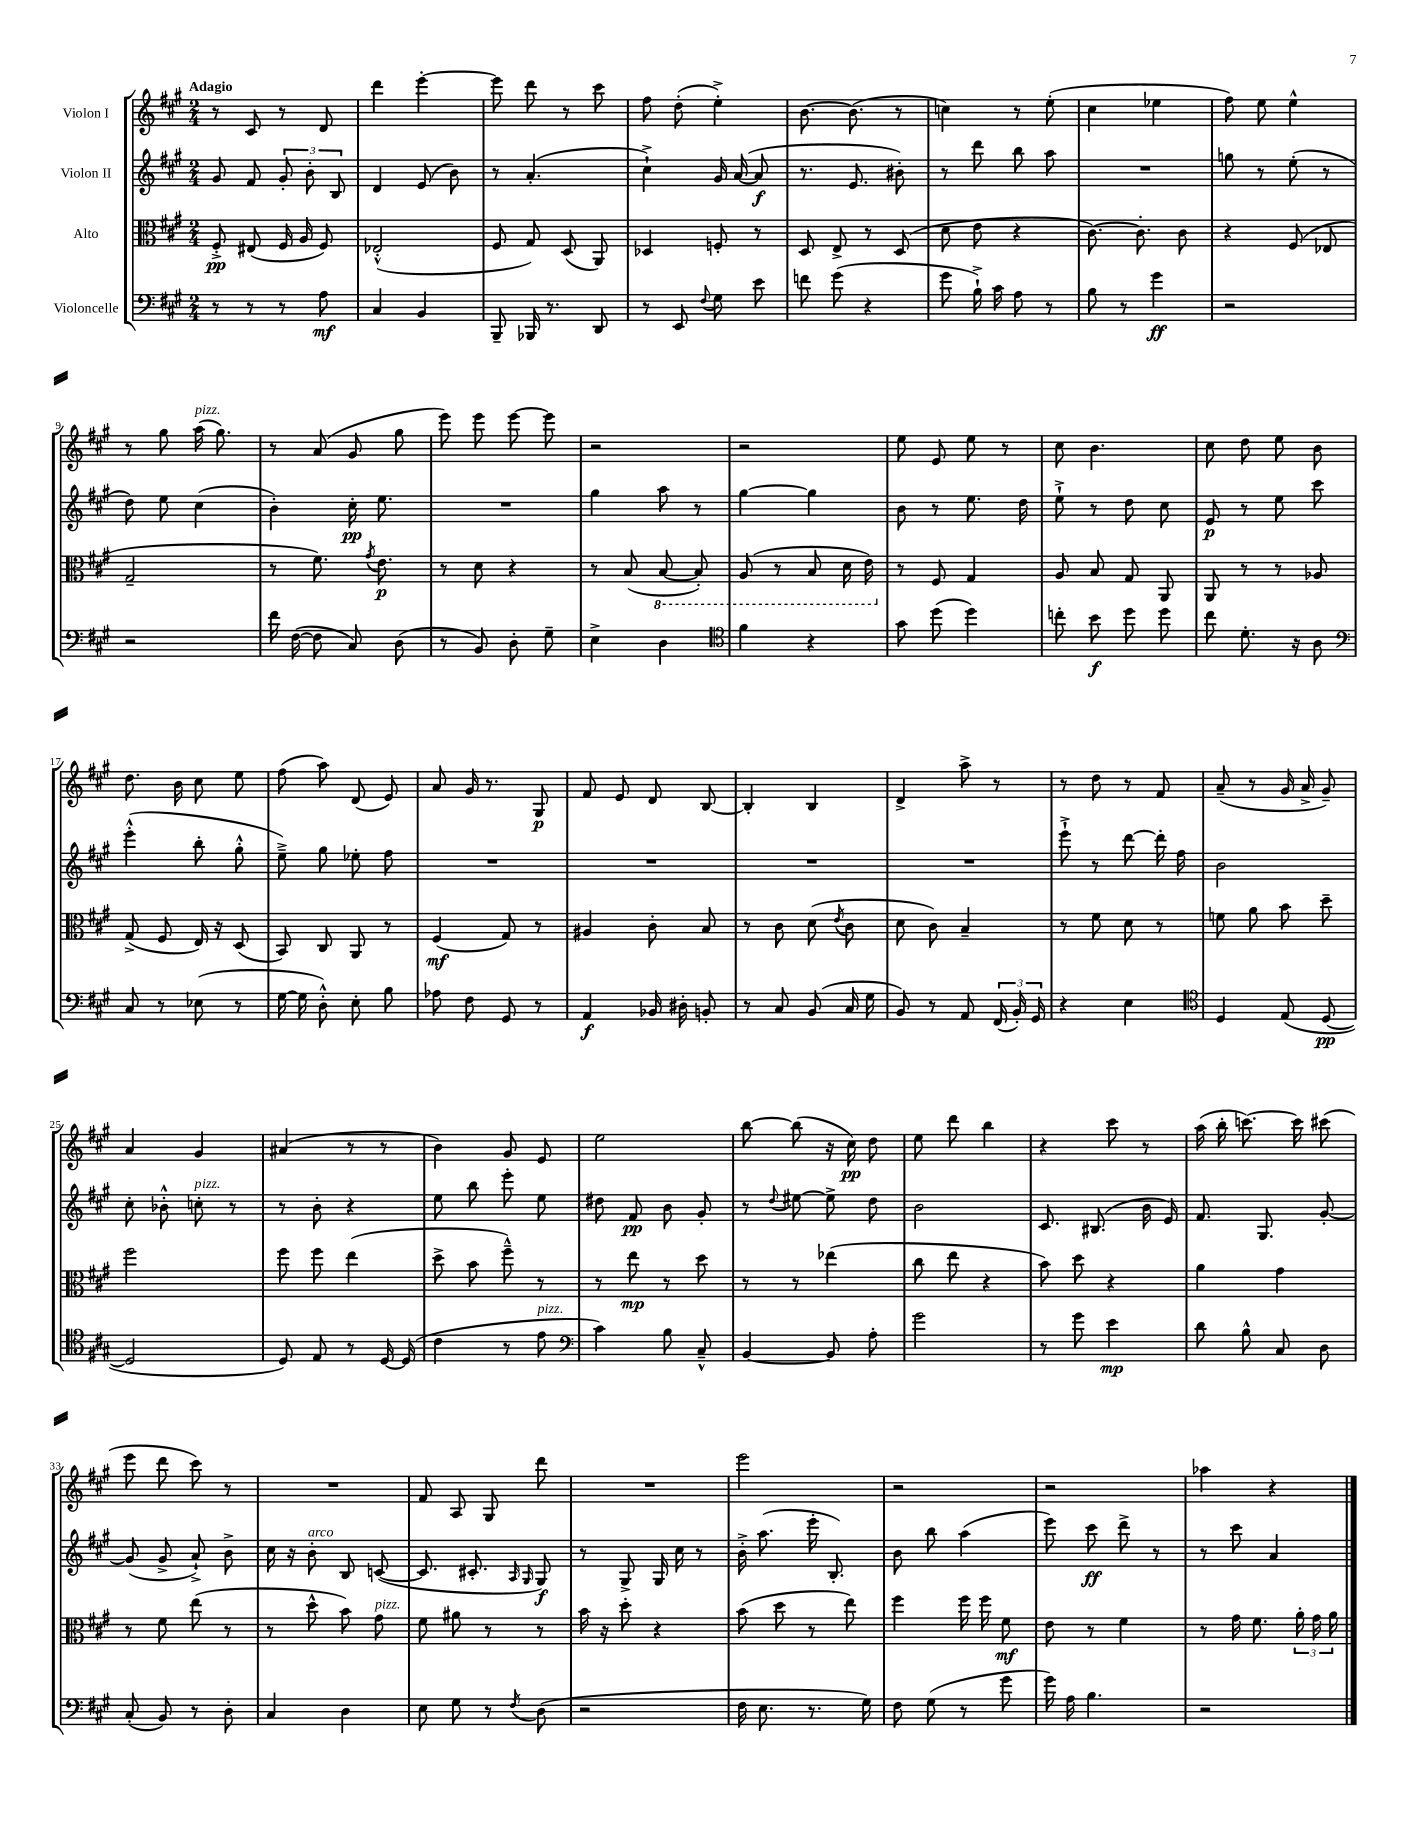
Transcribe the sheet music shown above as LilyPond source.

<<
\new StaffGroup <<
\new Staff = "s0" \with { instrumentName = "Violon I" } {
    \clef treble \key a \major \numericTimeSignature \time 2/4 \tempo "Adagio"
    \autoBeamOff r8 cis'8 r8 d'8 |
    d'''4 e'''4~-. |
    e'''8 d'''8 r8 cis'''8 |
    fis''8 d''8-.( e''4-.->) |
    b'8.~ b'8.( r8 |
    c''4) r8 e''8-.( |
    cis''4 ees''4 |
    fis''8) e''8 e''4-^ |
    r8 gis''8 a''16^\markup { \italic "pizz." }( gis''8.) |
    r8 a'8( gis'8 gis''8 |
    e'''8) e'''8 e'''8~ e'''8 |
    r2 |
    r2 |
    e''8 e'8 e''8 r8 |
    cis''8 b'4. |
    cis''8 d''8 e''8 b'8 |
    d''8. b'16 cis''8 e''8 |
    fis''8( a''8) d'8( e'8) |
    a'8 gis'16 r8. gis8\p |
    fis'8 e'8 d'8 b8~ |
    b4-. b4 |
    d'4-> a''8-> r8 |
    r8 d''8 r8 fis'8 |
    a'8--( r8 gis'16 a'16-> gis'8--) |
    a'4 gis'4 |
    ais'4( r8 r8 |
    b'4) gis'8 e'8 |
    e''2 |
    b''8~ b''8( r16 cis''16\pp) d''8 |
    e''8 d'''8 b''4 |
    r4 cis'''8 r8 |
    a''16( b''16-. c'''8.~) c'''16 cis'''8( |
    e'''8 d'''8 cis'''8) r8 |
    R2 |
    fis'8 a8 gis8 d'''8 |
    R2 |
    e'''2 |
    r2 |
    r2 |
    aes''4 r4 \bar "|." |
}
\new Staff = "s1" \with { instrumentName = "Violon II" } {
    \clef treble \key a \major \numericTimeSignature \time 2/4
    \autoBeamOff gis'8 fis'8 \tuplet 3/2 { gis'8-. b'8-. b8 } |
    d'4 e'8( b'8) |
    r8 a'4.-.( |
    cis''4-!->) gis'16 a'16~( a'8\f |
    r8. e'8. bis'8-.) |
    r8 d'''8 b''8 a''8 |
    R2 |
    g''8 r8 e''8-.( r8 |
    d''8) e''8 cis''4( |
    b'4-.) cis''16-.\pp e''8. |
    R2 |
    gis''4 a''8 r8 |
    gis''4~ gis''4 |
    b'8 r8 e''8. d''16 |
    e''8-!-> r8 d''8 cis''8 |
    e'8\p r8 e''8 cis'''8 |
    e'''4-.-^( b''8-. gis''8-.-^ |
    e''8--->) gis''8 ees''8-. fis''8 |
    R2 |
    R2 |
    R2 |
    R2 |
    e'''8-!-> r8 d'''8~ d'''16-. fis''16 |
    b'2 |
    cis''8-. bes'8-.-^ c''8-.^\markup { \italic "pizz." } r8 |
    r8 b'8-. r4 |
    e''8 b''8 e'''8-. e''8 |
    dis''8 fis'8\pp b'8 gis'8-. |
    r8 \appoggiatura { d''8 } eis''8~ eis''8-> d''8 |
    b'2 |
    cis'8. bis8.( b'16 e'16) |
    fis'8. gis8. gis'8~-. |
    gis'8( gis'8-> a'8-!->) b'8-> |
    cis''16 r16 b'8-.^\markup { \italic "arco" } b8 c'8~( |
    c'8. cis'8.-. \grace { a16 gis16 } gis8\f) |
    r8 gis8-> gis16 cis''16 r8 |
    b'16-.-> a''8.( e'''16-. b8.-.) |
    b'8 b''8 a''4( |
    e'''8) cis'''8\ff d'''8-> r8 |
    r8 cis'''8 a'4 \bar "|." |
}
\new Staff = "s2" \with { instrumentName = "Alto" } {
    \clef alto \key a \major \numericTimeSignature \time 2/4
    \autoBeamOff fis8-.->\pp eis8( fis16 a16 fis8) |
    ees2-.-^( |
    fis8 gis8) d8( a,8) |
    des4 f8-. r8 |
    d8 e8-> r8 d8( |
    d'8 e'8 r4 |
    cis'8.~) cis'8.-. cis'8 |
    r4 fis8( ees8 |
    gis2-- |
    r8 fis'8.) \acciaccatura { gis'8 } e'8.\p |
    r8 d'8 r4 |
    r8 b8( \ottava #-1 b,8~ b,8-.) |
    a,8( r8 b,8 d16 e16) \ottava #0 |
    r8 fis8 gis4 |
    a8 b8 gis8 a,8 |
    a,8 r8 r8 aes8 |
    gis8->( fis8 e16) r16 d8( |
    b,8) cis8 a,8 r8 |
    fis4\mf( gis8) r8 |
    ais4 cis'8-. b8 |
    r8 cis'8 d'8( \acciaccatura { e'8 } cis'8 |
    d'8 cis'8) b4-- |
    r8 fis'8 d'8 r8 |
    f'8 a'8 b'8 d''8-- |
    fis''2 |
    fis''8 fis''8 e''4( |
    d''8-> b'8 fis''8---^) r8 |
    r8 e''8\mp r8 d''8 |
    r8 r8 ees''4( |
    cis''8 e''8 r4 |
    b'8) d''8 r4 |
    a'4 gis'4 |
    r8 fis'8 e''8( r8 |
    r8 d''8-^ b'8) gis'8^\markup { \italic "pizz." } |
    fis'8 ais'8 r8 r8 |
    b'16 r16 d''8-. r4 |
    b'8( d''8 r8 e''8) |
    fis''4 fis''16 fis''16 fis'8\mf |
    e'8 r8 fis'4 |
    r8 gis'16 fis'8. \tuplet 3/2 { a'16-. gis'16 a'16 } \bar "|." |
}
\new Staff = "s3" \with { instrumentName = "Violoncelle" } {
    \clef bass \key a \major \numericTimeSignature \time 2/4
    \autoBeamOff r8 r8 r8 a8\mf |
    cis4 b,4 |
    b,,8-- bes,,16 r8. d,8 |
    r8 e,8 \appoggiatura { fis8 } gis8 e'8 |
    f'8 gis'8( r4 |
    gis'8 b16-!->) cis'16 a8 r8 |
    b8 r8 gis'4\ff |
    r2 |
    r2 |
    fis'16 fis16~( fis8 cis8) d8( |
    r8 b,8) d8-. gis8-- |
    e4-> d4 |
    \clef tenor fis'4 r4 |
    gis'8 d''8( d''4) |
    c''8-. b'8\f d''8 d''8 |
    cis''8 d'8.-. r16 a8 |
    \clef bass cis8 r8 ees8( r8 |
    gis16~ gis16 d8-.-^) e8-. b8 |
    aes8 fis8 gis,8 r8 |
    a,4\f bes,16 dis16-. b,8-. |
    r8 cis8 b,8( cis16 gis16 |
    b,8) r8 a,8 \tuplet 3/2 { fis,16( b,16-.) gis,16 } |
    r4 e4 |
    \clef tenor d4 e8( d8~\pp |
    d2 |
    d8) e8 r8 d16~ d16( |
    cis'4 r8 e'8^\markup { \italic "pizz." } |
    \clef bass cis'4) b8 cis8---^ |
    b,4~ b,8 a8-. |
    gis'2 |
    r8 gis'8 e'4\mp |
    d'8 b8-^ cis8 d8 |
    cis8-.( b,8) r8 d8-. |
    cis4 d4 |
    e8 gis8 r8 \acciaccatura { fis8 } d8( |
    r2 |
    fis16 e8. r8. gis16) |
    fis8 gis8( r8 gis'8 |
    gis'16) a16 b4. |
    r2 \bar "|." |
}
>>
>>
